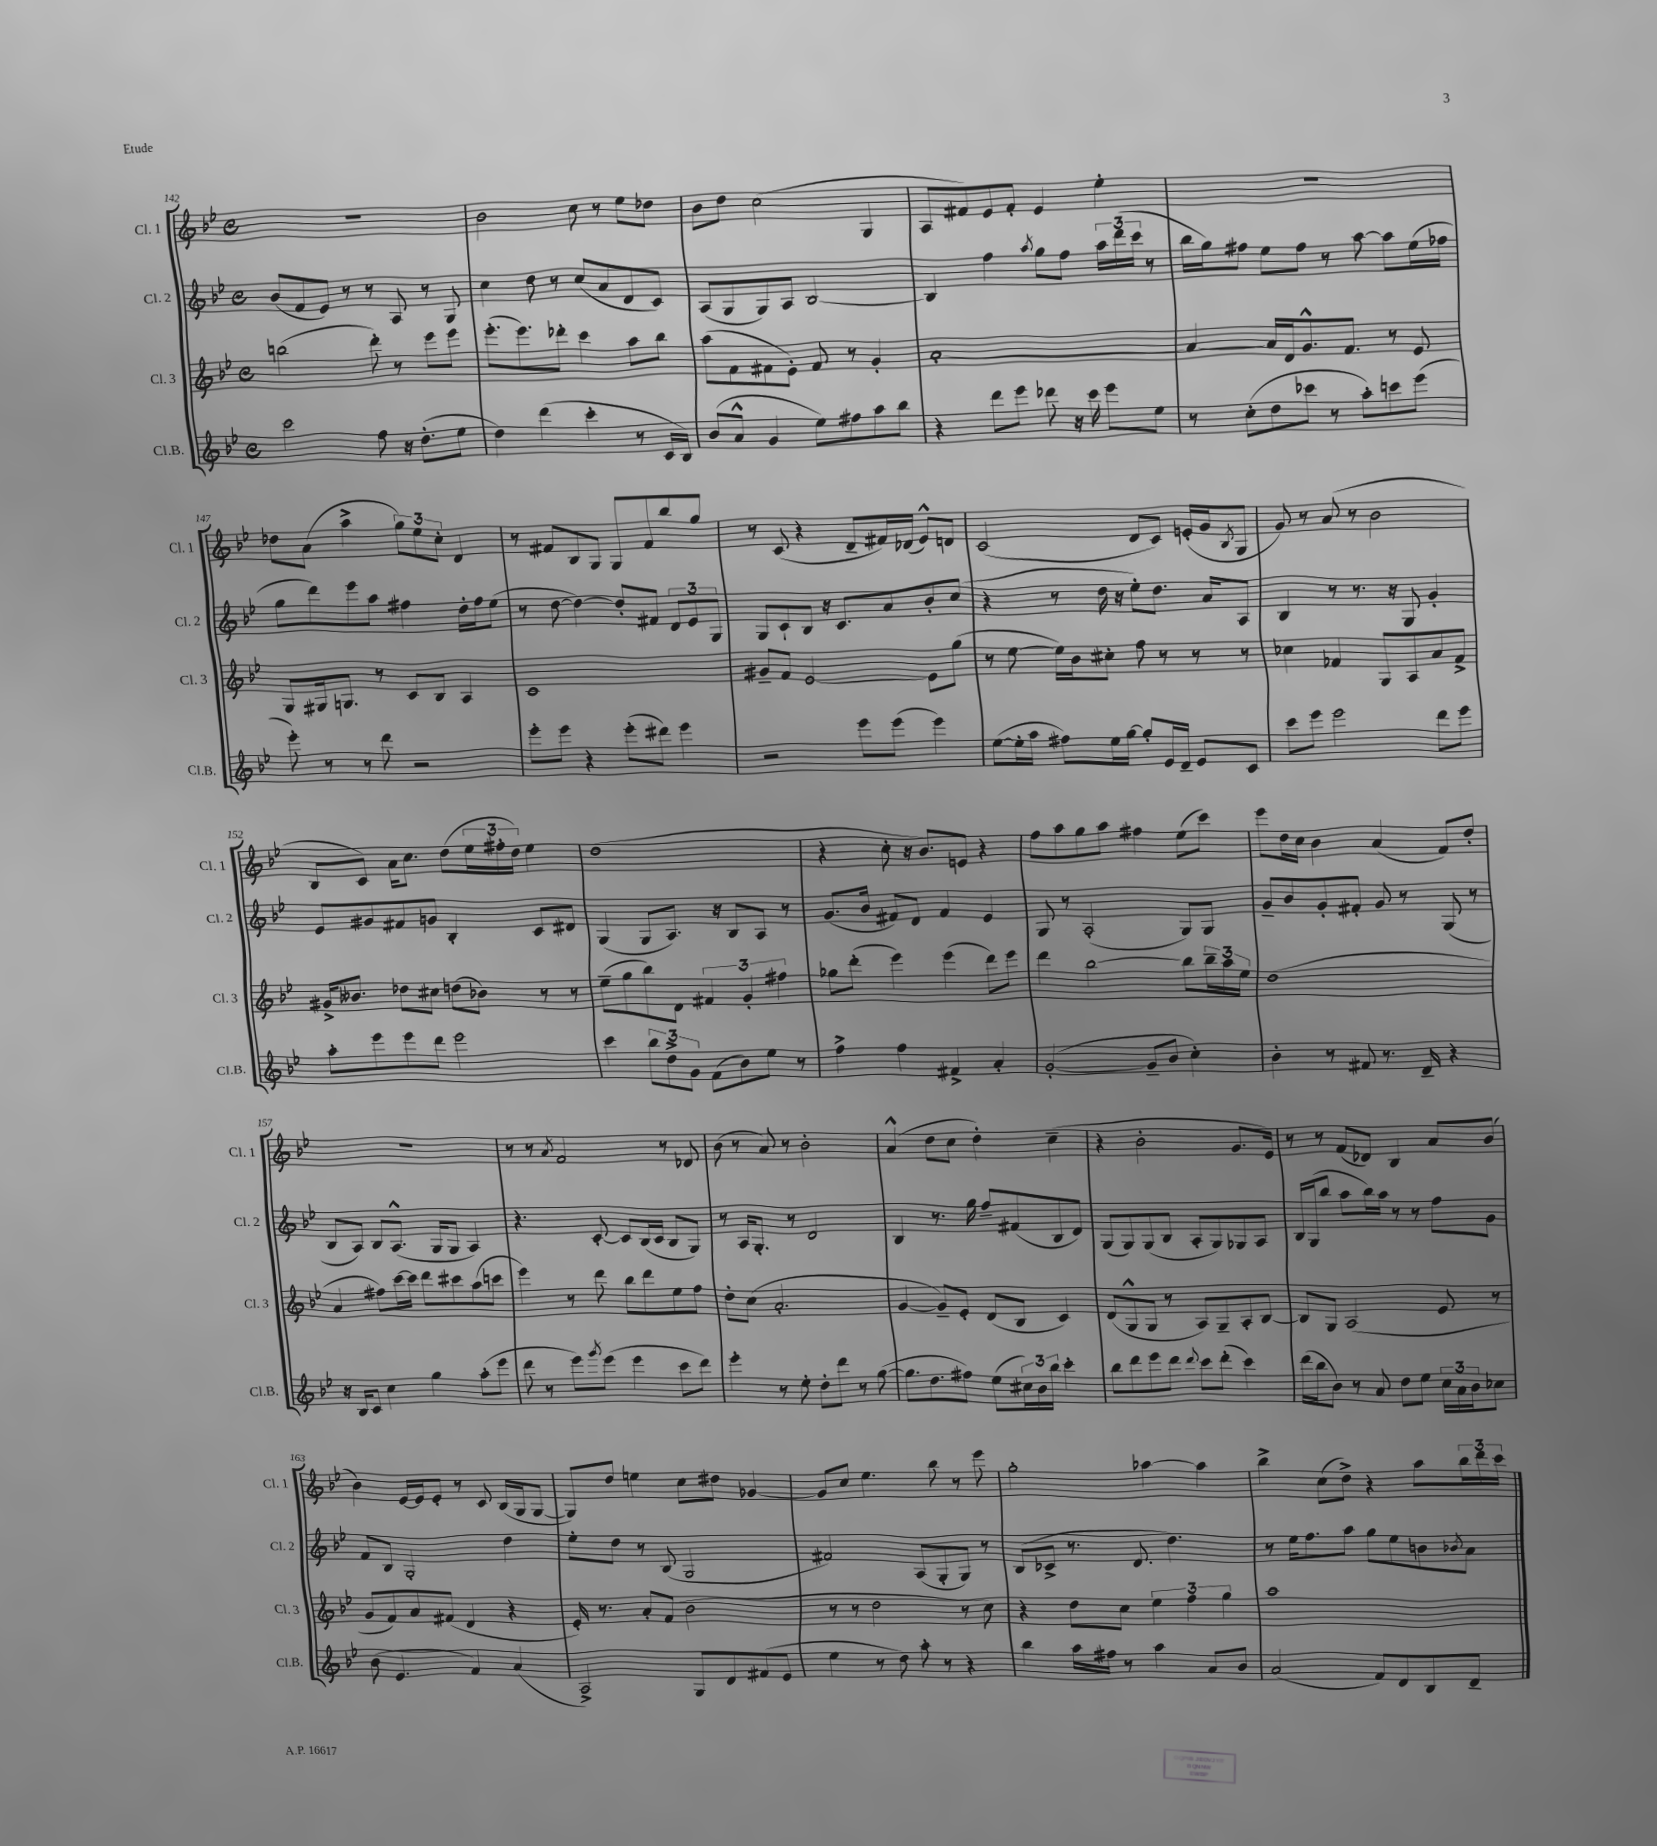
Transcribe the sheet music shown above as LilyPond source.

<<
\new StaffGroup <<
\new Staff = "s0" \with { instrumentName = "Cl. 1" shortInstrumentName = "Cl. 1" } {
    \clef treble \key bes \major \defaultTimeSignature \time 4/4
    R1 |
    bes'2 c''8 r8 ees''8 des''8 |
    bes'8 d''8 c''2( g4 |
    a8 fis'8) ees'8 fis'8-. ees'4 ees''4-. |
    r1 |
    des''8 a'8( a''4-> \tuplet 3/2 { g''8) ees''8 c''8-. } d'4 |
    r8 fis'8 bes8 g8 g8 fis'8 bes''8 g''8 |
    r8 c'8( r4 d'8-- fis'16) des'16( ees'8-^) d'8 |
    c'2( d'8 c'8) e'16-.( g'16 \acciaccatura { bes8 } g8 |
    g'8) r8 a'8( r8 bes'2 |
    bes8 c'8) a'16 c''8. d''8( \tuplet 3/2 { ees''16 fis''16-. d''16) } ees''4 |
    d''1( |
    r4 c''8-. r16 bes'8.) e'8 r4 |
    f''8 a''8 g''8 a''8 fis''4 ees''8( c'''8) |
    ees'''8 d''16 c''16 bes'4 a'4( f'8) d''8-. |
    R1 |
    r8 r8 \acciaccatura { a'8 } f'2 r8 des'8 |
    bes'8( r8 a'8) r8 bes'2-. |
    a'4-^( d''8 c''8 d''4-.) c''4--( |
    r4 bes'2-. g'8. ees'16) |
    r8 r8 f'8( des'8) bes4 a'8 bes'8( |
    bes'4) ees'16~ ees'16 ees'8-. r8 c'8 bes16( g16 g8~ |
    g8) d''8 e''4 c''8 dis''8 ges'4~ |
    ges'8 c''8 ees''4. bes''8 r8 ees'''8 |
    g''2-. aes''4~ aes''4 |
    bes''4-> c''8( d''8->) r4 a''8 \tuplet 3/2 { bes''16 d'''16 c'''16 } \bar "|." |
}
\new Staff = "s1" \with { instrumentName = "Cl. 2" shortInstrumentName = "Cl. 2" } {
    \clef treble \key bes \major \defaultTimeSignature \time 4/4
    bes'8( f'8 ees'8) r8 r8 a8 r8 g8 |
    c''4 d''8 r8 c''8( a'8 d'8 c'8) |
    a8( g8 g8) a8 bes2~ |
    bes4 f''4 \acciaccatura { a''8 } g''8 f''8 \tuplet 3/2 { a''16 d'''16( c'''16 } r8 |
    bes''16 g''16) fis''8 ees''8 fis''8 r8 a''8~ a''8 ees''16( fes''16 |
    g''8 d'''8) ees'''8 a''8 fis''4 d''16-. fis''16 ees''8( |
    r8 d''8~ d''4~) d''8-. fis'8 \tuplet 3/2 { d'8 ees'8 g8 } |
    g8 c'8-! bes8 r16 c'8. a'8 bes'8-. c''8( |
    r4 r8 d''16 r16 ees''8-.) d''8. a'16 a8 |
    bes4 r8 r8. r16 g8 g'4-. |
    ees'8 gis'8 fis'8 g'8 bes4-. c'8 dis'8 |
    g4( g8 a8.) r16 bes8 a8 r8 |
    g'8.( bes'16 fis'8) d'8 fis'4 ees'4 |
    g8 r8 a2-.( g8) g8 |
    g'8-- bes'8 g'8-. fis'8-. g'8 r8 g8( r8 |
    bes8 a8) bes8 a8.-^( g16 g8 a4) |
    r4. c'8~-. c'8 bes16( c'16 bes8 g8) |
    r8 a16 g8.-. r8 d'2 |
    bes4 r8. g''16 f''8-- fis'8( bes8 d'8) |
    g8( g8) g8( bes8 a8-. g8) ges8 a8 |
    bes16 g16( bes''8 a''8 bes''16) a''16 r8 r8 f''8 g'8 |
    f'8 bes8 g2-. d''4 |
    ees''8-. d''8 r8 bes8( g2 |
    fis'2) a8( g8-. g8) r8 |
    bes8( ces'8-> r8. d'8. d''4.) |
    r8 ees''16 f''8. a''8 g''8 ees''8 b'8 \acciaccatura { bes'8 } a'8 \bar "|." |
}
\new Staff = "s2" \with { instrumentName = "Cl. 3" shortInstrumentName = "Cl. 3" } {
    \clef treble \key bes \major \defaultTimeSignature \time 4/4
    b''2( d'''8-.) r8 ees'''8 ees'''8 |
    ees'''8.-.( ees'''8.) des'''8-. c'''4 a''8 bes''8 |
    a''8( f'8 fis'8 ees'8-.) fis'8 r8 g'4-. |
    a'1~-. |
    a'4~ a'16 d'16 g'8.-^ f'8. r8 ees'8 |
    g8 gis16 g8. r8 c'8 bes8 a4 |
    c'1 |
    gis'8-- f'8 ees'2~ ees'8 g''8( |
    r8 ees''8~ ees''16) bes'16 cis''8-. f''8 r8 r8 r8 |
    ces''4 fes'4 g8 a8 a'8 fes'8-> |
    gis'16-> beses'8. des''8 cis''8 d''8( bes'8) r8 r8 |
    ees''8--( g''8 bes''8) d'8 \tuplet 3/2 { fis'4 g'4-. fis''4 } |
    ges''8 d'''8-.( ees'''4) ees'''4( d'''8) ees'''8 |
    d'''4 bes''2~ bes''8 \tuplet 3/2 { bes''16-- a''16 ees''16 } |
    d''1( |
    a'4 fis''8) c'''16~ c'''16 d'''8 cis'''8 a''8( c'''8 |
    ees'''4) r8 d'''8 bes''8 d'''8 ees''8 f''8 |
    d''8-. c''8( a'2.-. |
    g'4~ g'8--) ees'8-. d'8( bes8 c'4) |
    d'8( g8-^ g8 r8 a8) g8-- a8-. bes8~ |
    bes8 g8 a2( ees'8 r8 |
    g'8 f'8) a'8 fis'8( d'4 r4 |
    ees'16-.) r8. a'8-. f'8( bes'2 |
    r8 r8 d''2 r8 c''8) |
    r4 d''8 c''8 \tuplet 3/2 { ees''4 f''4 g''4 } |
    a''1 \bar "|." |
}
\new Staff = "s3" \with { instrumentName = "Cl.B." shortInstrumentName = "Cl.B." } {
    \clef treble \key bes \major \defaultTimeSignature \time 4/4
    c'''2 f''8 r16 d''8.-.( ees''8 |
    d''4) d'''4( c'''4-. r8 c'16 bes16) |
    bes'8( a'8-^ g'4 ees''8) fis''8 a''8 bes''8 |
    r4 d'''8 ees'''8 des'''8 r16 c'''16 ees'''8 ees''8 |
    r8 c''8-.( d''8 ces'''8 r8 a''8-.) c'''8 ees'''8( |
    ees'''8-.) r8 r8 d'''8 r2 |
    ees'''8-. ees'''8 r4 ees'''8-.( dis'''8) ees'''4 |
    r2 ees'''8 ees'''8( ees'''4) |
    ees''8~( ees''16-. a''16 fis''8) ees''16 g''16~ g''8-. ees'16 d'16-- ees'8 c'8 |
    c'''8 ees'''8 ees'''2 d'''8 ees'''8 |
    a''8-. ees'''8 ees'''8 d'''8 ees'''2 |
    c'''4 \tuplet 3/2 { bes''8 d''8-> g'8 } f'8( bes'8) ees''8 r8 |
    f''4-> f''4 fis'4-> a'4-. |
    g'2~-.( g'8-- bes'8 c''4-.) |
    bes'4-. r8 fis'8 r8. d'16-- r4 |
    r16 bes16 c'8 c''4 g''4 a''8-.( ees'''8 |
    d'''8 r8 ees'''8) \acciaccatura { g'''8 } ees'''8( ees'''4 c'''8 d'''8) |
    ees'''4-. r8 ees''8-. d''8-. d'''8 r8 g''8~( |
    g''8. d''8. fis''8) ees''8( \tuplet 3/2 { cis''16) bes'16 bes''16 } c'''4-. |
    bes''8 d'''8 ees'''8 d'''8 \appoggiatura { d'''8 } c'''8 d'''8-.( c'''4) |
    d'''16( bes''16 bes'8) r8 a'8 d''8 ees''8 \tuplet 3/2 { c''16 a'16 bes'16 } ces''8 |
    bes'8( ees'4. f'4) a'4( |
    a2->) g8 d'8 fis'8( ees'8 |
    ees''4 r8 d''8) a''8-. r8 r4 |
    bes''4 a''16 fis''16 r8 a''4 a'8 bes'8 |
    a'2( f'8) d'8 bes8 d'8-- \bar "|." |
}
>>
>>
\layout { \context { \Score currentBarNumber = #142 } }
